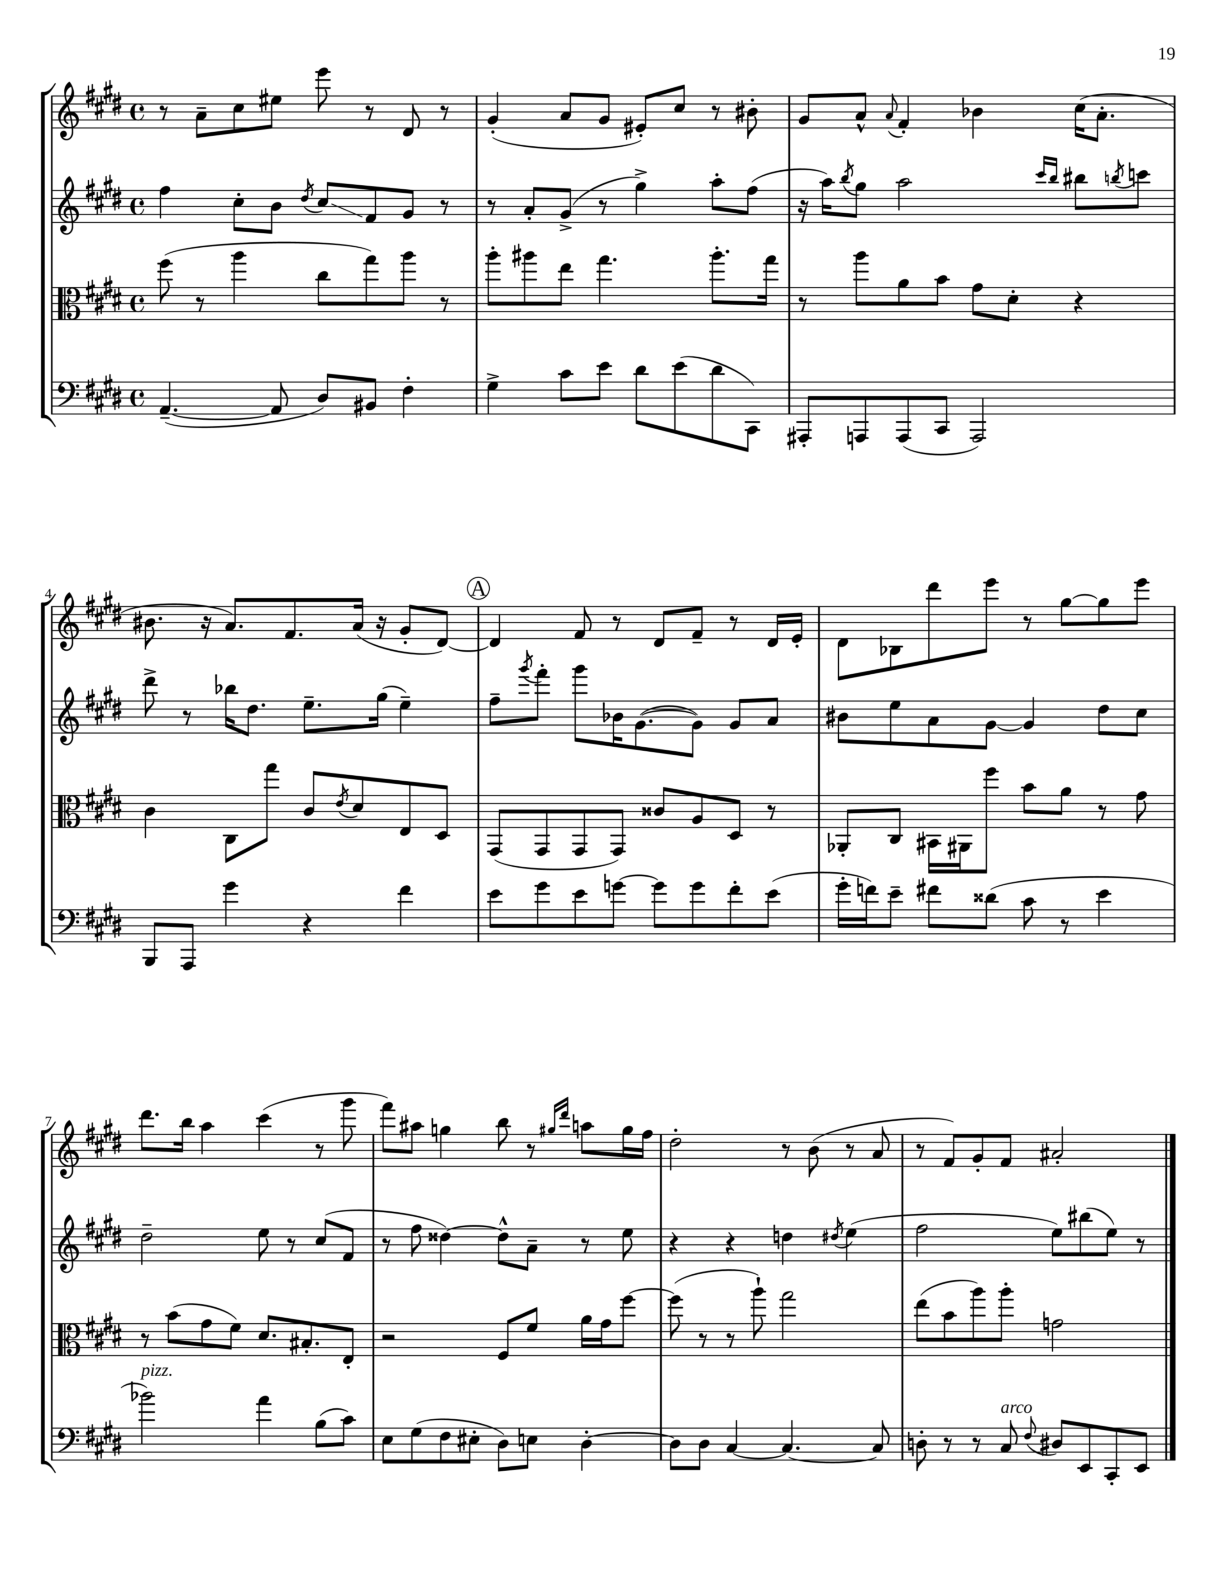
<<
\new StaffGroup <<
\new Staff = "s0" {
    \clef treble \key e \major \defaultTimeSignature \time 4/4
    r8 a'8-- cis''8 eis''8 e'''8 r8 dis'8 r8 |
    gis'4-.( a'8 gis'8 eis'8-.) cis''8 r8 bis'8-. |
    gis'8 a'8-^ \appoggiatura { a'8 } fis'4-. bes'4 cis''16( a'8.-. |
    bis'8. r16 a'8.) fis'8. a'16( r16 gis'8-. dis'8~) |
    \mark \markup { \circle "A" } dis'4 fis'8 r8 dis'8 fis'8-- r8 dis'16 e'16-. |
    dis'8 bes8 dis'''8 e'''8 r8 gis''8~ gis''8 e'''8 |
    dis'''8. b''16 a''4 cis'''4( r8 gis'''8 |
    fis'''8) ais''8 g''4 b''8 r8 \grace { gis''16 dis'''16 } a''8 gis''16 fis''16 |
    dis''2-. r8 b'8( r8 a'8 |
    r8 fis'8) gis'8-. fis'8 ais'2-. \bar "|." |
}
\new Staff = "s1" {
    \clef treble \key e \major \defaultTimeSignature \time 4/4
    fis''4 cis''8-. b'8 \acciaccatura { dis''8 } cis''8\glissando fis'8 gis'8 r8 |
    r8 a'8-. gis'8->( r8 gis''4->) a''8-. fis''8( |
    r16 a''16) \acciaccatura { b''8 } gis''8 a''2 \grace { cis'''16 b''16 } bis''8 \acciaccatura { b''8 } c'''8 |
    dis'''8-> r8 bes''16 dis''8. e''8.-- gis''16( e''4--) |
    \mark \markup { \circle "A" } fis''8-- \acciaccatura { gis'''8 } fis'''8-. gis'''8 bes'16 gis'8.~( gis'8) gis'8 a'8 |
    bis'8 e''8 a'8 gis'8~ gis'4 dis''8 cis''8 |
    dis''2-- e''8 r8 cis''8( fis'8 |
    r8 fis''8 disis''4~) disis''8-^ a'8-- r8 e''8 |
    r4 r4 d''4 \acciaccatura { dis''8 } e''4( |
    fis''2 e''8) bis''8( e''8) r8 \bar "|." |
}
\new Staff = "s2" {
    \clef alto \key e \major \defaultTimeSignature \time 4/4
    fis''8( r8 a''4 cis''8 gis''8) a''8 r8 |
    a''8-. ais''8 e''8 gis''4. ais''8.-. gis''16 |
    r8 a''8 a'8 b'8 gis'8 dis'8-. r4 |
    cis'4 cis8 gis''8 cis'8 \acciaccatura { e'8 } dis'8 e8 dis8 |
    \mark \markup { \circle "A" } gis,8( gis,8 gis,8 gis,8) cisis'8 a8 dis8 r8 |
    aes,8-. cis8 bis,16 ais,16 fis''8 b'8 a'8 r8 gis'8 |
    r8 b'8( gis'8 fis'8) dis'8. bis8.-. e8-. |
    r2 fis8 fis'8 a'16 gis'16 fis''8~ |
    fis''8( r8 r8 a''8-!) gis''2 |
    e''8( b'8 a''8) a''8-. g'2 \bar "|." |
}
\new Staff = "s3" {
    \clef bass \key e \major \defaultTimeSignature \time 4/4
    a,4.~--( a,8 dis8) bis,8 fis4-. |
    gis4-> cis'8 e'8 dis'8 e'8( dis'8 cis,8) |
    ais,,8-. a,,8 a,,8( cis,8 a,,2) |
    b,,8 a,,8 gis'4 r4 fis'4 |
    \mark \markup { \circle "A" } e'8 gis'8 e'8 g'8~ g'8 g'8 fis'8-. e'8( |
    gis'16-. f'16) e'8-- fis'8 disis'8( cis'8 r8 e'4 |
    bes'2^\markup { \italic "pizz." }) a'4 b8( cis'8) |
    e8 gis8( fis8 eis8-. dis8) e8 dis4~-. |
    dis8 dis8 cis4~ cis4.~ cis8 |
    d8-. r8 r8 cis8^\markup { \italic "arco" } \appoggiatura { fis8 } dis8 e,8 cis,8-. e,8 \bar "|." |
}
>>
>>
